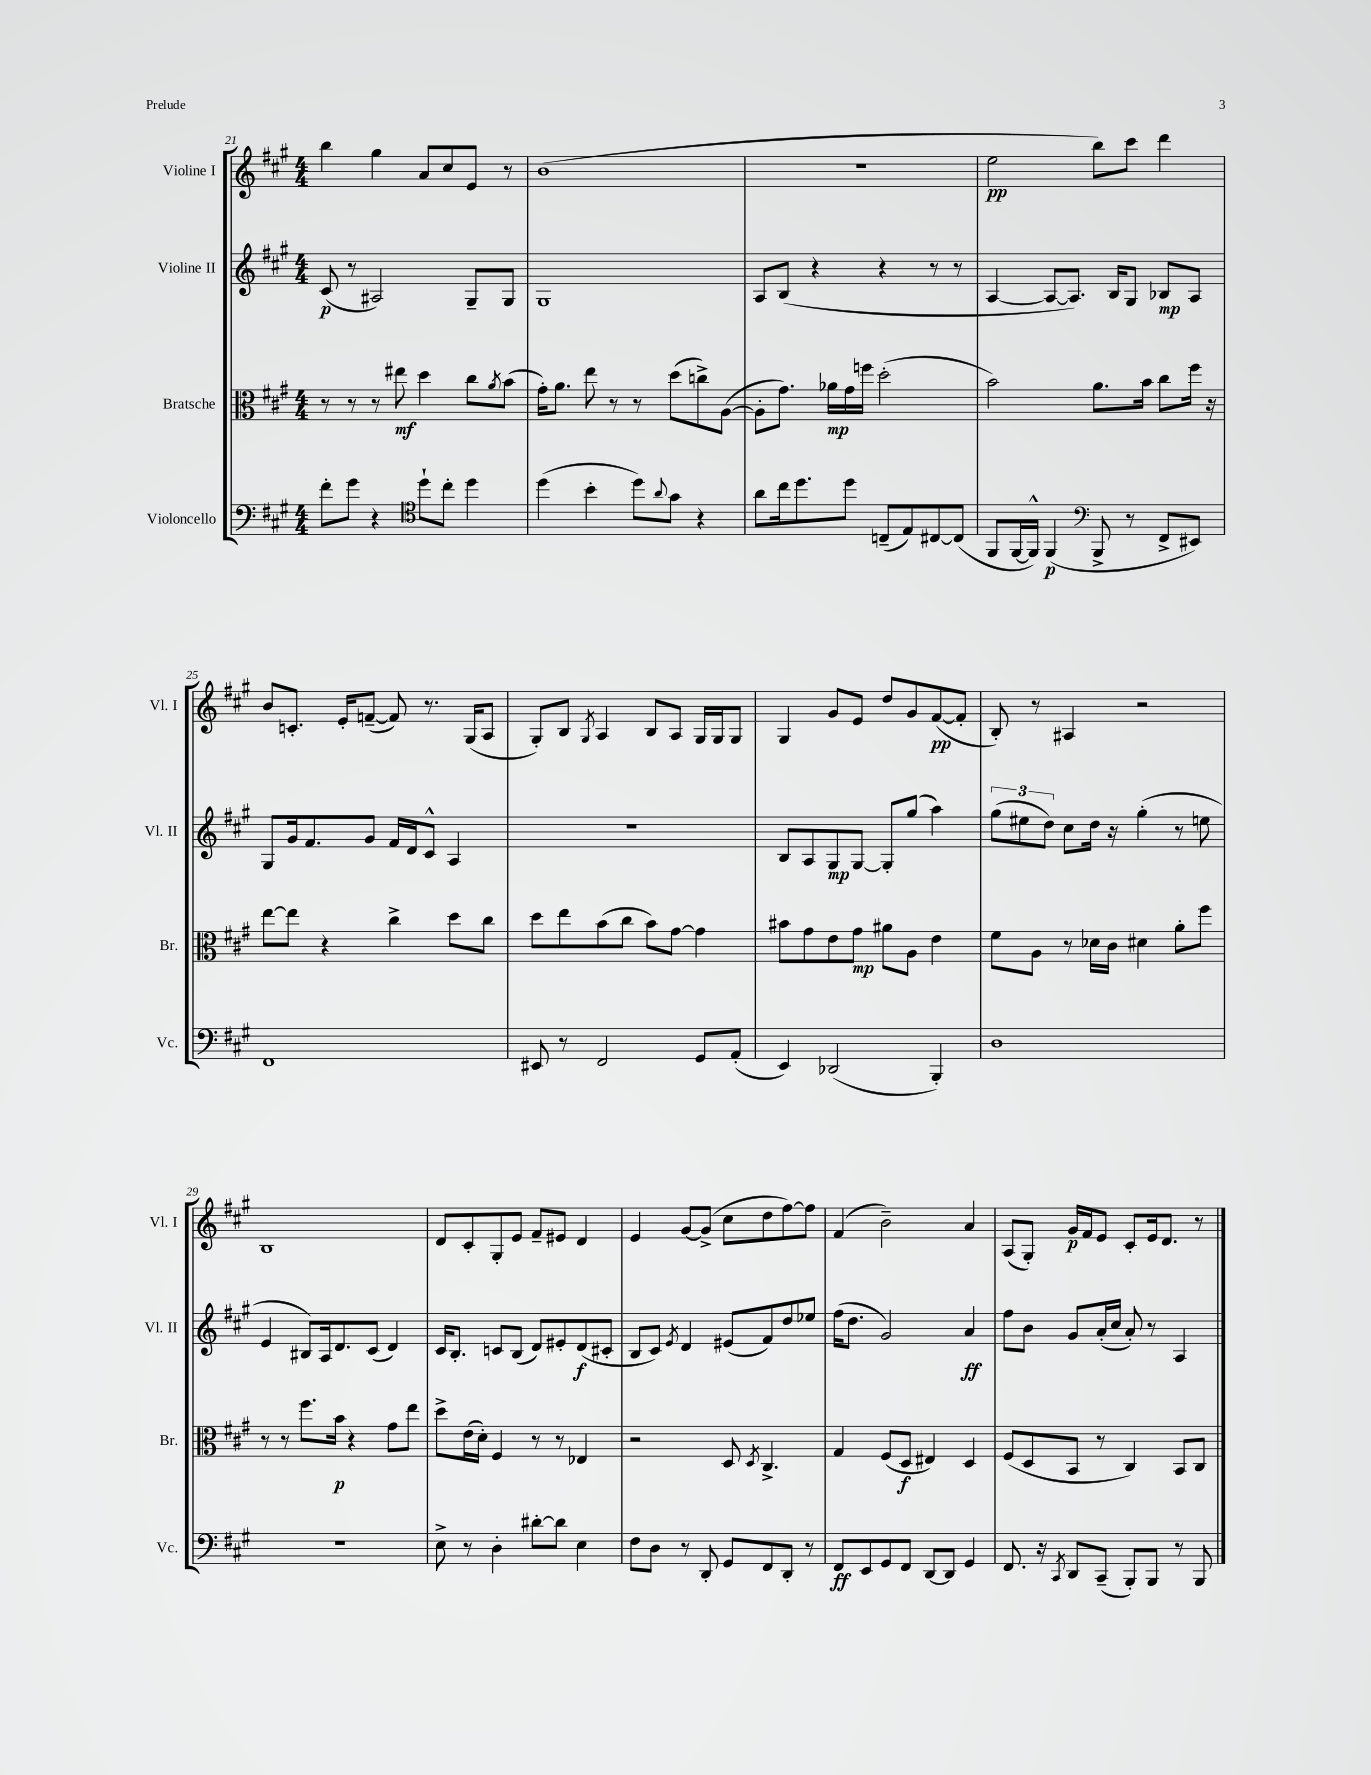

**kern	**dynam	**kern	**dynam	**kern	**dynam	**kern	**dynam
*part4	*part4	*part3	*part3	*part2	*part2	*part1	*part1
*staff4	*staff4	*staff3	*staff3	*staff2	*staff2	*staff1	*staff1
*I"Violoncello	*	*I"Bratsche	*	*I"Violine II	*	*I"Violine I	*
*I'Vc.	*	*I'Br.	*	*I'Vl. II	*	*I'Vl. I	*
*clefF4	*	*clefC3	*	*clefG2	*	*clefG2	*
*k[f#c#g#]	*	*k[f#c#g#]	*	*k[f#c#g#]	*	*k[f#c#g#]	*
*M4/4	*	*M4/4	*	*M4/4	*	*M4/4	*
=21	=21	=21	=21	=21	=21	=21	=21
8f#'\L	.	8r	.	(8c#/	p	4bb\	.
8g#\J	.	8r	.	8r	.	.	.
4r	.	8r	.	2A#X/)	.	4gg#\	.
.	.	8ee#X\	mf	.	.	.	.
*clefC4	*	*	*	*	*	*	*
8dd`\L	.	4dd\	.	.	.	8a/L	.
8cc#'\J	.	.	.	.	.	8cc#/	.
4dd\	.	8cc#\L	.	8G#~/L	.	8e/J	.
.	.	8qa/	.	.	.	.	.
.	.	(8b\J	.	8G#/J	.	8r	.
=22	=22	=22	=22	=22	=22	=22	=22
(4dd\	.	16g#'\KL)	.	1G#	.	(1b	.
.	.	8.a\J	.	.	.	.	.
4b'\	.	8ee\	.	.	.	.	.
.	.	8r	.	.	.	.	.
8dd\L)	.	8r	.	.	.	.	.
8qqa/	.	.	.	.	.	.	.
8g#\J	.	(8dd\L	.	.	.	.	.
4r	.	8ccn^\)	.	.	.	.	.
.	.	([8A\J	.	.	.	.	.
=23	=23	=23	=23	=23	=23	=23	=23
8a\L	.	8A'\L]	.	8A/L	.	1r	.
16cc#\k	.	8.g#\J)	.	(8B/J	.	.	.
8.dd\	.	.	.	.	.	.	.
.	.	.	.	4r	.	.	.
.	.	16a-X\LL	mp	.	.	.	.
8dd\J	.	16g#\	.	.	.	.	.
.	.	16ffn\JJ	.	.	.	.	.
(8Cn~/L	.	(2dd'\	.	4r	.	.	.
8E/)	.	.	.	.	.	.	.
[8C#X/	.	.	.	8r	.	.	.
(8C#/J]	.	.	.	8r	.	.	.
=24	=24	=24	=24	=24	=24	=24	=24
8FF#/L	.	2b\)	.	[4A/	.	2ee\	pp
[16FF#/L	.	.	.	.	.	.	.
16FF#^^/JJ])	.	.	.	.	.	.	.
(4FF#/	p	.	.	8A/L_	.	.	.
.	.	.	.	8.A/J])	.	.	.
*clefF4	*	*	*	*	*	*	*
8BBB^/	.	8.a\L	.	.	.	8bb\L)	.
.	.	.	.	16B/KL	.	.	.
8r	.	.	.	8G#/J	.	8ccc#\J	.
.	.	16b\Jk	.	.	.	.	.
8FF#^/L	.	8cc#\L	.	8B-X/L	mp	4ddd\	.
8EE#X/J)	.	16ff#\Jk	.	8A/J	.	.	.
.	.	16r	.	.	.	.	.
!!LO:LB:g=z
=25	=25	=25	=25	=25	=25	=25	=25
1FF#	.	[8ee\L	.	8G#/L	.	8b/L	.
.	.	8ee\J]	.	16g#/k	.	8.cn'/J	.
.	.	.	.	8.f#/	.	.	.
.	.	4r	.	.	.	.	.
.	.	.	.	.	.	16e'/KL	.
.	.	.	.	8g#/J	.	([8fn~/J	.
.	.	4cc#^\	.	16f#/LL	.	8f/])	.
.	.	.	.	16d/J	.	.	.
.	.	.	.	8c#^^/J	.	8.r	.
.	.	8dd\L	.	4A/	.	.	.
.	.	.	.	.	.	(16G#/KL	.
.	.	8cc#\J	.	.	.	8A/J	.
=26	=26	=26	=26	=26	=26	=26	=26
8EE#X/	.	8dd\L	.	1r	.	8G#'/L)	.
8r	.	8ee\	.	.	.	8B/J	.
.	.	.	.	.	.	8qG#/	.
2FF#/	.	(8b\	.	.	.	4A/	.
.	.	8cc#\J	.	.	.	.	.
.	.	8b\L)	.	.	.	8B/L	.
.	.	[8g#\J	.	.	.	8A/J	.
8GG#/L	.	4g#\]	.	.	.	16G#/LL	.
.	.	.	.	.	.	16G#/J	.
(8AA'/J	.	.	.	.	.	8G#/J	.
=27	=27	=27	=27	=27	=27	=27	=27
4EE/)	.	8b#X\L	.	8B/L	.	4G#/	.
.	.	8g#\	.	8A/	.	.	.
(2DD-X/	.	8e\	.	8G#/	mp	8g#/L	.
.	.	8g#\J	mp	[8G#/J	.	8e/J	.
.	.	8a#X\L	.	8G#'/L]	.	8dd/L	.
.	.	8A\J	.	(8gg#/J	.	8g#/	.
4BBB'/)	.	4e\	.	4aa\)	.	([8f#/	pp
.	.	.	.	.	.	8f#'/J]	.
=28	=28	=28	=28	=28	=28	=28	=28
1D	.	8f#\L	.	(12gg#\L	.	8B'/)	.
.	.	.	.	12ee#X\	.	.	.
.	.	8A\J	.	.	.	8r	.
.	.	.	.	12dd\J)	.	.	.
.	.	8r	.	8cc#\L	.	4A#X/	.
.	.	16d-X\LL	.	16dd\Jk	.	.	.
.	.	16c#\JJ	.	16r	.	.	.
.	.	4d#X\	.	(4gg#'\	.	2r	.
.	.	8a'\L	.	8r	.	.	.
.	.	8ff#\J	.	8een\	.	.	.
!!LO:LB:g=z
=29	=29	=29	=29	=29	=29	=29	=29
1r	.	8r	.	4e/	.	1B	.
.	.	8r	.	.	.	.	.
.	.	8.ff#\L	.	8B#X/L)	.	.	.
.	.	.	.	16A/k	.	.	.
.	.	16b\Jk	p	8.d/	.	.	.
.	.	4r	.	.	.	.	.
.	.	.	.	(8c#/J	.	.	.
.	.	8g#\L	.	4d/)	.	.	.
.	.	8ee\J	.	.	.	.	.
=30	=30	=30	=30	=30	=30	=30	=30
8E^\	.	8dd^\L	.	16c#/KL	.	8d/L	.
.	.	.	.	8.B'/J	.	.	.
8r	.	(16e\L	.	.	.	8c#'/	.
.	.	16d'\JJ)	.	.	.	.	.
4D'\	.	4F#/	.	8cn/L	.	8G#'/	.
.	.	.	.	(8B/J	.	8e/J	.
[8d#X'\L	.	8r	.	8d/L)	.	8f#~/L	.
8d#\J]	.	8r	.	8e#X'/	.	8e#X/J	.
4E\	.	4E-X/	.	(8d/	f	4d/	.
.	.	.	.	8c#X'/J	.	.	.
=31	=31	=31	=31	=31	=31	=31	=31
8F#\L	.	2r	.	8B/L	.	4e/	.
8D\J	.	.	.	8c#/J)	.	.	.
.	.	.	.	8qe/	.	.	.
8r	.	.	.	4d/	.	[8g#/L	.
8DD'/	.	.	.	.	.	(8g#^/J]	.
8GG#/L	.	8D/	.	(8e#X/L	.	8cc#\L	.
.	.	8qD/	.	.	.	.	.
8FF#/	.	4.C#^/	.	8f#/)	.	8dd\	.
8DD'/J	.	.	.	8dd/	.	[8ff#\)	.
8r	.	.	.	8ee-X/J	.	8ff#\J]	.
=32	=32	=32	=32	=32	=32	=32	=32
8FF#/L	ff	4G#/	.	(16ff#\KL	.	(4f#/	.
.	.	.	.	8.dd\J	.	.	.
8EE/	.	.	.	.	.	.	.
8GG#/	.	(8F#/L	.	2g#/)	.	2b~\)	.
8FF#/J	.	8D/J	f	.	.	.	.
[8DD/L	.	4E#X/)	.	.	.	.	.
8DD/J]	.	.	.	.	.	.	.
4GG#/	.	4D/	.	4a/	ff	4a/	.
=33	=33	=33	=33	=33	=33	=33	=33
8.FF#/	.	(8F#/L	.	8ff#\L	.	(8A/L	.
.	.	8D/	.	8b\J	.	8G#'/J)	.
16r	.	.	.	.	.	.	.
8qCC#/	.	.	.	.	.	.	.
8DD/L	.	8BB/J	.	8g#/L	.	16g#/LL	p
.	.	.	.	.	.	16f#/J	.
(8CC#~/J	.	8r	.	(16a'/L	.	8e/J	.
.	.	.	.	16cc#/JJ	.	.	.
8BBB'/L)	.	4C#/)	.	8a'/)	.	8c#'/L	.
8BBB/J	.	.	.	8r	.	16e/k	.
.	.	.	.	.	.	8.d/J	.
8r	.	8BB/L	.	4A/	.	.	.
8BBB/	.	8C#/J	.	.	.	8r	.
==	==	==	==	==	==	==	==
*-	*-	*-	*-	*-	*-	*-	*-
